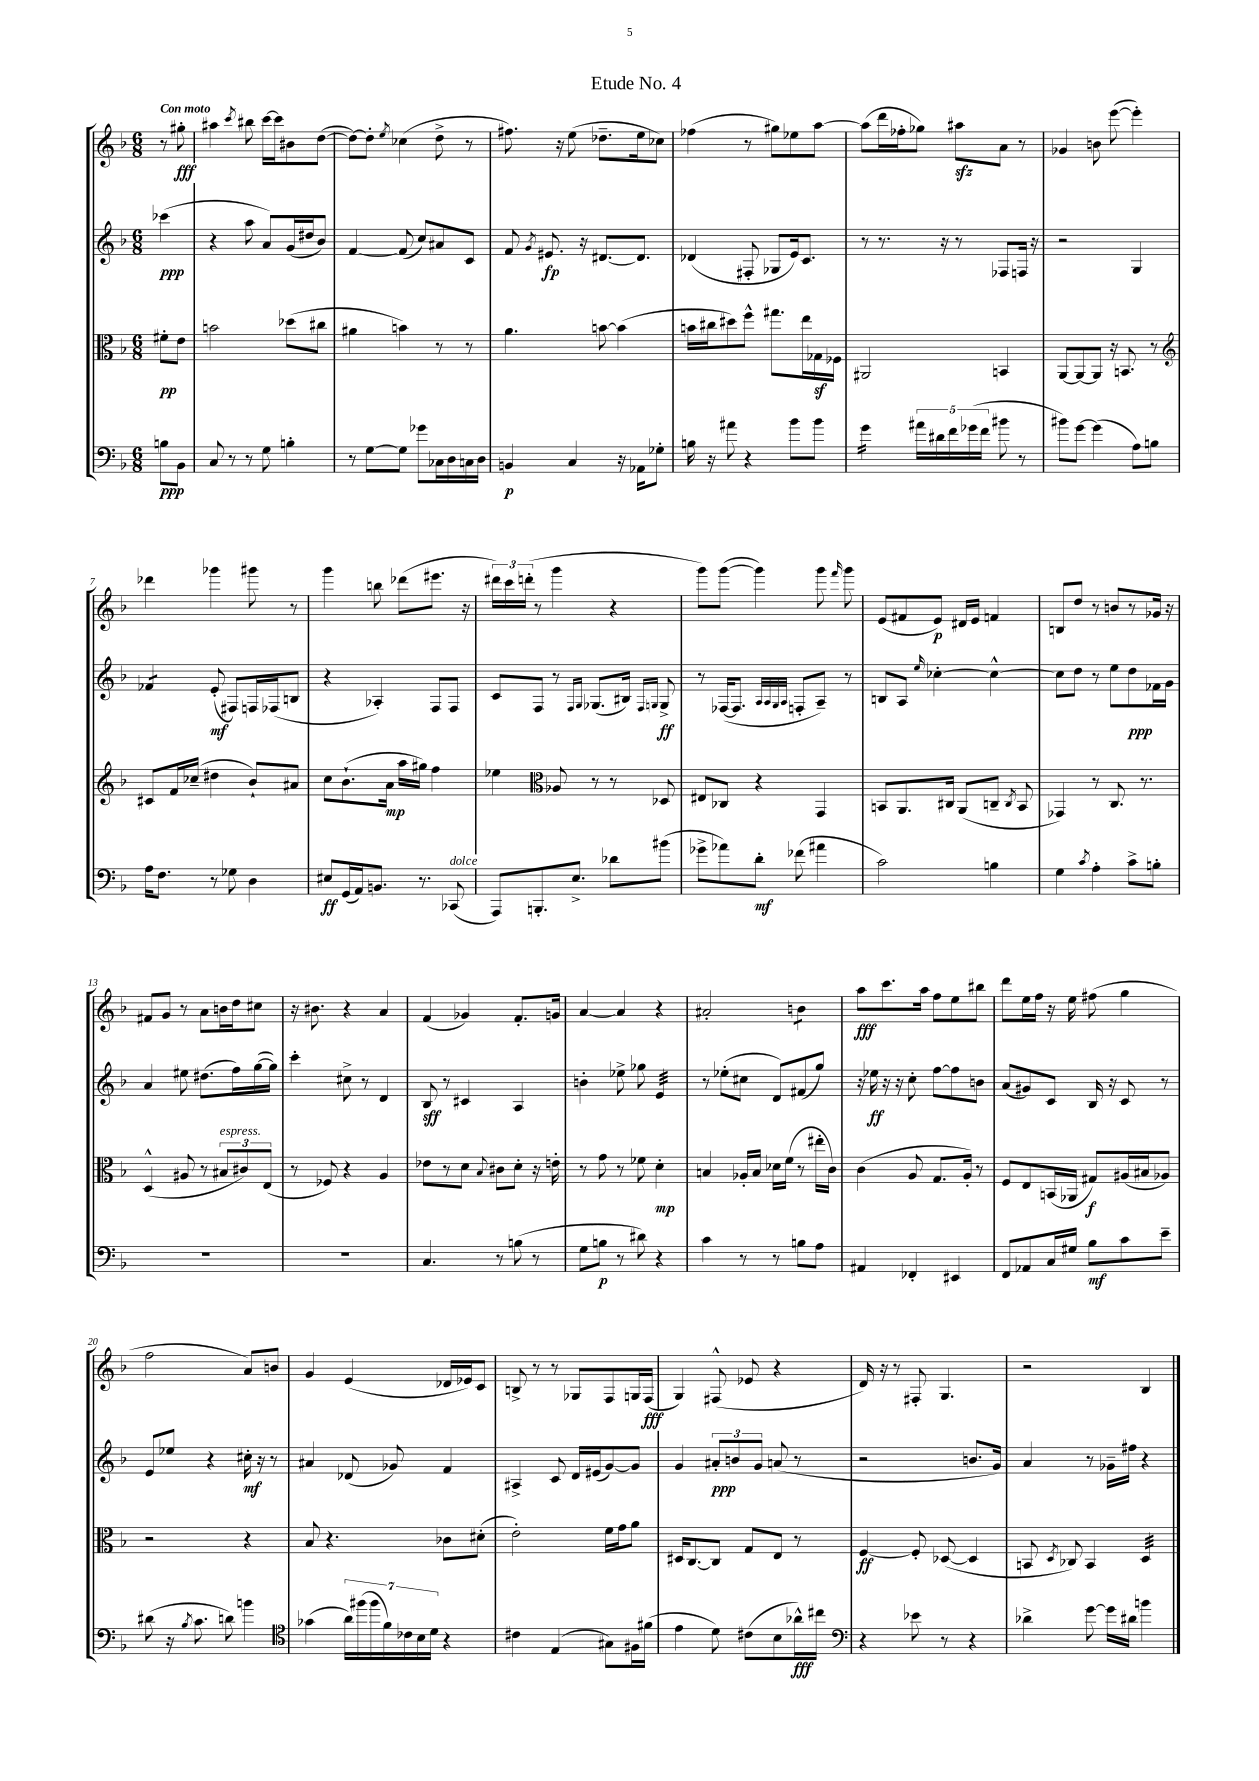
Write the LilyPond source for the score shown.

\header { title = "Etude No. 4" }
<<
\new StaffGroup <<
\new Staff = "s0" {
    \clef treble \key f \major \numericTimeSignature \time 6/8 \partial 4 \tempo "Con moto"
    \autoBeamOff r8 gis''8-.\fff |
    ais''4 \acciaccatura { c'''8 } bis''8 c'''16[~ c'''16 bis'8 d''8]~( |
    d''8[~) d''8]-. \acciaccatura { e''8 } ces''4( d''8-> r8 |
    fis''8.) r16 e''8( des''8.[-- e''16 ces''8]) |
    fes''4( r8 gis''8[) ees''8 a''8]~ |
    a''8[( d'''16 fes''16-. ges''8]) ais''8[\sfz a'8] r8 |
    ges'4 b'8 e'''8~( e'''4-.) |
    des'''4 ges'''4 gis'''8 r8 |
    g'''4 b''8 des'''8[( eis'''8.] r16 |
    \tuplet 3/2 { dis'''16[) c'''16 d'''16]-.( } r8 g'''4 r4 |
    g'''8[) g'''8]~( g'''4) g'''8 \grace { f'''16 } g'''8 |
    e'8[( fis'8 e'8]\p) dis'16[ e'16] f'4 |
    b8[ d''8] r8 b'8[ r8 ges'16] r16 |
    fis'8[ g'8] r8 a'8[ b'16 d''16 cis''8] |
    r16 bis'8. r4 a'4 |
    f'4( ges'4) f'8.[-. g'16] |
    a'4~ a'4 r4 |
    ais'2-. b'4:8 |
    a''8[\fff c'''8. a''16] f''8[ e''8 bis''8] |
    d'''8[ e''16 f''16] r16 e''16 fis''8( g''4 |
    f''2 a'8[) b'8] |
    g'4 e'4( des'16[ ees'16) c'8] |
    b8-> r8 r8 ges8[ f8 g16 f16]\fff( |
    g4) fis8-^( ees'8 r4 |
    d'16) r16 r8 fis8-. g4. |
    r2 bes4 \bar "|." |
}
\new Staff = "s1" {
    \clef treble \key f \major \numericTimeSignature \time 6/8 \partial 4
    \autoBeamOff ces'''4\ppp( |
    r4 a''8 a'8[) g'16( dis''16 bes'8]) |
    f'4~ f'8( c''8[) ais'8 c'8] |
    f'8 \acciaccatura { g'8 } eis'8.\fp r16 dis'8.[~ dis'8.] |
    des'4( fis8-. ges8[ e'16) c'8.] |
    r8 r8. r16 r8 fes8[ f16] r16 |
    r2 g4 |
    fes'4:8 e'8-.\mf( fis8[) f16 fes16( b8] |
    r4 aes4-.) f8[ f8] |
    c'8[ f8] r8 \grace { f16[ g16] } ges8.[( bis16]) \grace { f16[ g16] } g8->\ff |
    r8 fes16[~( fes8.] \grace { a32[ a32 g32 a32] } f8[-. a8]--) r8 |
    b8[ a8] \grace { e''16 } ces''4~-. ces''4~-^ |
    ces''8[ d''8] r8 e''8[ d''8\ppp fes'16 g'16] |
    a'4 eis''8 dis''8.[( f''16) g''16~( g''16]) |
    c'''4-. cis''8-> r8 d'4 |
    bes8\sff r8 cis'4 a4 |
    b'4-. ees''8-> ges''8 e'4:32 |
    r8 ees''8[-.( cis''8] d'8[) fis'8( g''8]) |
    r16 ees''16\ff r16 r16 c''8-. f''8[~ f''8 b'8] |
    a'8[( gis'8) c'8] bes16 r16 c'8 r8 |
    e'8[ ees''8] r4 cis''16-.\mf r16 r8 |
    ais'4 des'8( ges'8) f'4 |
    ais4-> c'8 d'16[ eis'16( g'8~) g'8] |
    g'4 \tuplet 3/2 { ais'8[-.\ppp b'8 g'8] } a'8( r8 |
    r2 b'8.[ g'16]) |
    a'4 r8 ges'16[-- fis''16] r4 \bar "|." |
}
\new Staff = "s2" {
    \clef alto \key f \major \numericTimeSignature \time 6/8 \partial 4
    \autoBeamOff fis'8[-.\pp e'8] |
    b'2 des''8[( cis''8] |
    ais'4 b'4) r8 r8 |
    a'4. b'8~ b'4( |
    b'16[ cis''16 dis''8) f''8]-^ gis''8.[ e''16 ges16\sf fes16] |
    ais,2 b,4 |
    a,8[~ a,8~ a,8] r16 b,8. r8 |
    \clef treble cis'8[ f'16 ces''16]--( dis''4 bes'8[-!) ais'8] |
    c''8[ bes'8.-!( a'16]\mp a''16[ gis''16]) f''4 |
    ees''4 \clef alto aes8 r8 r8 des8 |
    eis8[ ces8] r4 g,4 |
    b,8[ a,8. cis16] a,8[( c8]-- \acciaccatura { c8 } b,8 |
    ges,4) r8 c8. r8. |
    d4-^( ais8 r8 \tuplet 3/2 { bis8[^\markup { \italic "espress." } cis'8) e8]( } |
    r8 fes8) r4 a4 |
    ees'8[ r8 d'8] \appoggiatura { bes8 } cis'8[ d'8]-. r16 e'16-. |
    r8 g'8 r8 fes'8 d'4-.\mp |
    b4 aes16[-. b16] des'16[ f'16]( r8 eis''16[-. c'16]) |
    c'4( a8 g8.[ a16]-.) r8 |
    f8[ e8 b,16( aes,16] gis8[\f) ais16( bis16 aes8]) |
    r2 r4 |
    bes8 r4. ces'8[ dis'8]-.( |
    e'2-.) f'16[ g'16 a'8] |
    dis16[ c8.~ c8] g8[ e8] r8 |
    f4~\ff f8-. des8~( des4 |
    b,8 \acciaccatura { d8 } ces8) b,4 d4:32 \bar "|." |
}
\new Staff = "s3" {
    \clef bass \key f \major \numericTimeSignature \time 6/8 \partial 4
    \autoBeamOff b8[\ppp bes,8] |
    c8 r8 r8 g8 b4-. |
    r8 g8[~ g8] ges'8[ ces16 d16 c16 d16] |
    b,4\p c4 r16 aes,16[ ges8]-. |
    b16 r16 ais'8 r4 bes'8[ bes'8] |
    g'4:16 \tuplet 5/4 { ais'16[ dis'16 f'16 ges'16( f'16] } bis'8 r8 |
    bis'8[) g'8]~ g'4( a8[) b8] |
    a16[ f8.] r8 ges8 d4 |
    eis8[\ff g,16( a,16) b,8.] r8. ces,8^\markup { \italic "dolce" }( |
    a,,8[) b,,8.-. e8.]-> des'8[ bis'8]( |
    ges'8[-> aes'8) d'8]-.\mf fes'8( ais'4 |
    c'2) b4 |
    g4 \acciaccatura { c'8 } a4-. c'8[-> b8]-. |
    R2. |
    R2. |
    c4. r8 b8( r8 |
    g8[ b8]\p r8 dis'8) r4 |
    c'4 r8 r8 b8[ a8] |
    ais,4 fes,4-. eis,4 |
    f,8[ aes,8 c16 gis16] bes8[\mf c'8 e'8]-- |
    dis'8( r16 \acciaccatura { bes8 } c'8. d'8) b'4 |
    \clef tenor ges'4( \tuplet 7/4 { a'16[) fis''16( fis''16 f'16) ces'16 bes16 d'16] } r4 |
    cis'4 e4( gis8[) fis16 fis'16]( |
    e'4 d'8) cis'8[( bes8 aes'16-^\fff) cis''16] |
    \clef bass r4 ees'8 r8 r4 |
    des'4-> g'8~ g'16[ dis'16] b'4 \bar "|." |
}
>>
>>
